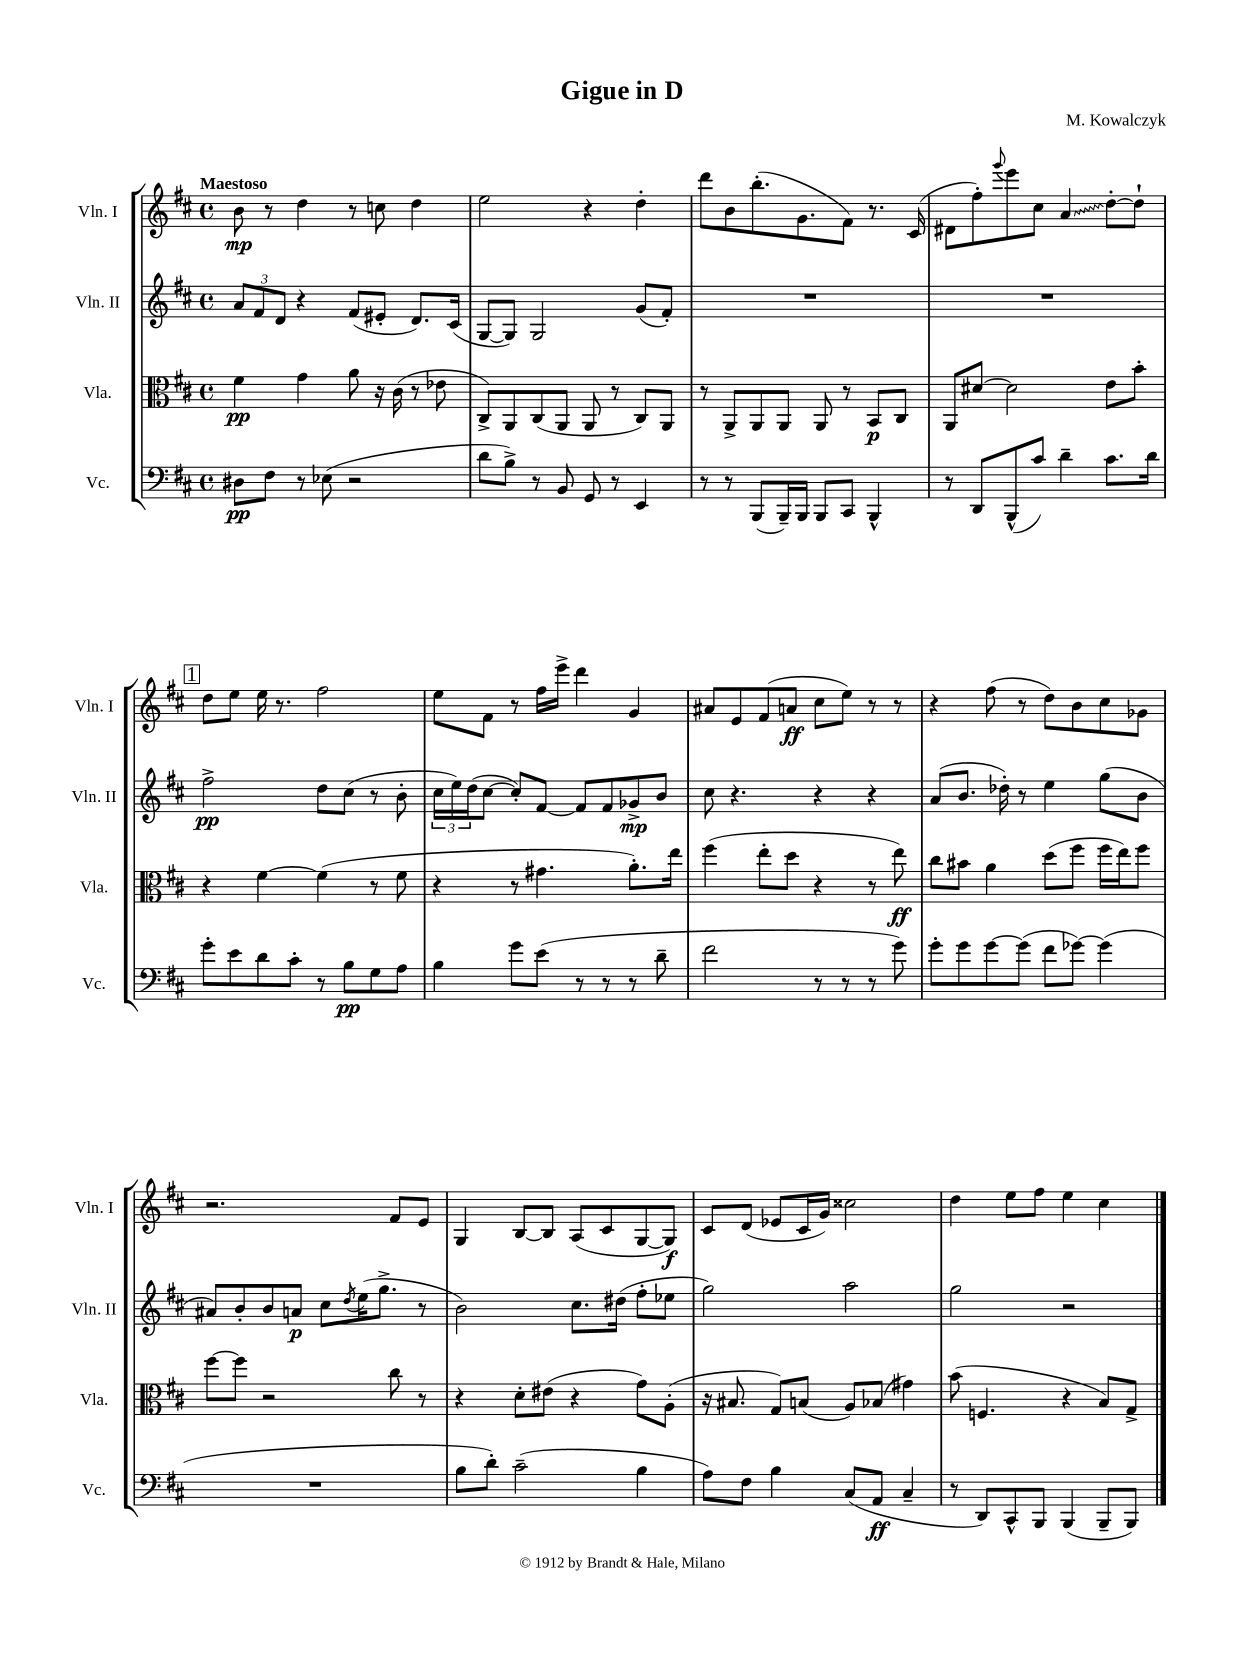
\header { title = "Gigue in D" composer = "M. Kowalczyk" }
<<
\new StaffGroup <<
\new Staff = "s0" \with { instrumentName = "Vln. I" shortInstrumentName = "Vln. I" } {
    \clef treble \key d \major \defaultTimeSignature \time 4/4 \tempo "Maestoso"
    b'8\mp r8 d''4 r8 c''8 d''4 |
    e''2 r4 d''4-. |
    d'''8 b'8 b''8.-.( g'8. fis'8) r8. cis'16( |
    dis'8 fis''8-.) \appoggiatura { g'''8 } e'''8 cis''8 \once \override Glissando.style = #'zigzag a'4\glissando d''8~-. d''8-! |
    \mark \markup { \box "1" } d''8 e''8 e''16 r8. fis''2 |
    e''8 fis'8 r8 fis''16 e'''16-> d'''4 g'4 |
    ais'8 e'8 fis'8( a'8\ff cis''8 e''8) r8 r8 |
    r4 fis''8( r8 d''8) b'8 cis''8 ges'8 |
    r2. fis'8 e'8 |
    g4 b8~ b8 a8( cis'8 g8~ g8\f) |
    cis'8 d'8( ees'8 cis'16 g'16) cisis''2 |
    d''4 e''8 fis''8 e''4 cis''4 \bar "|." |
}
\new Staff = "s1" \with { instrumentName = "Vln. II" shortInstrumentName = "Vln. II" } {
    \clef treble \key d \major \defaultTimeSignature \time 4/4
    \tuplet 3/2 { a'8 fis'8 d'8 } r4 fis'8( eis'8-. d'8.) cis'16( |
    g8~ g8) g2 g'8( fis'8-.) |
    R1 |
    R1 |
    \mark \markup { \box "1" } fis''2->\pp d''8 cis''8( r8 b'8-. |
    \tuplet 3/2 { cis''16 e''16) d''16( } cis''8~ cis''8-.) fis'8~ fis'8 fis'8 ges'8->\mp b'8 |
    cis''8 r4. r4 r4 |
    a'8( b'8. des''16-.) r8 e''4 g''8( b'8 |
    ais'8) b'8-. b'8 a'8\p cis''8 \acciaccatura { d''8 } e''16( g''8.-> r8 |
    b'2) cis''8. dis''16( fis''8-. ees''8 |
    g''2) a''2 |
    g''2 r2 \bar "|." |
}
\new Staff = "s2" \with { instrumentName = "Vla." shortInstrumentName = "Vla." } {
    \clef alto \key d \major \defaultTimeSignature \time 4/4
    fis'4\pp g'4 a'8 r16 cis'16( r8 ees'8 |
    cis8->) a,8 cis8( a,8 a,8 r8 cis8) a,8 |
    r8 a,8-> a,8 a,8 a,8 r8 b,8\p cis8 |
    a,8 dis'8~ dis'2 e'8 b'8-. |
    \mark \markup { \box "1" } r4 fis'4~ fis'4( r8 fis'8 |
    r4 r8 gis'4. a'8.-.) e''16 |
    fis''4( e''8-. d''8 r4 r8 e''8\ff) |
    cis''8 bis'8 a'4 d''8( fis''8 fis''16 e''16) fis''8 |
    fis''8~ fis''8 r2 cis''8 r8 |
    r4 d'8-. eis'8( r4 g'8) a8-.( |
    r16 bis8. g8) b8( a8) bes8( gis'4) |
    b'8( f4. r4 b8) g8-> \bar "|." |
}
\new Staff = "s3" \with { instrumentName = "Vc." shortInstrumentName = "Vc." } {
    \clef bass \key d \major \defaultTimeSignature \time 4/4
    dis8\pp fis8 r8 ees8( r2 |
    d'8 b8->) r8 b,8 g,8 r8 e,4 |
    r8 r8 b,,8( b,,16--) b,,16 b,,8 cis,8 b,,4-^ |
    r8 d,8 b,,8-^( cis'8) d'4-- cis'8. d'16 |
    \mark \markup { \box "1" } g'8-. e'8 d'8 cis'8-. r8 b8\pp g8 a8 |
    b4 g'8 e'8( r8 r8 r8 d'8-- |
    fis'2 r8 r8 r8 g'8) |
    g'8-. g'8 g'8~ g'8( fis'8 ges'8~) ges'4( |
    R1 |
    b8 d'8-.) cis'2--( b4 |
    a8) fis8 b4 cis8( a,8\ff cis4-- |
    r8 d,8) cis,8-^ b,,8 b,,4( b,,8-- b,,8) \bar "|." |
}
>>
>>
\layout { \context { \Score \remove "Bar_number_engraver" } }
